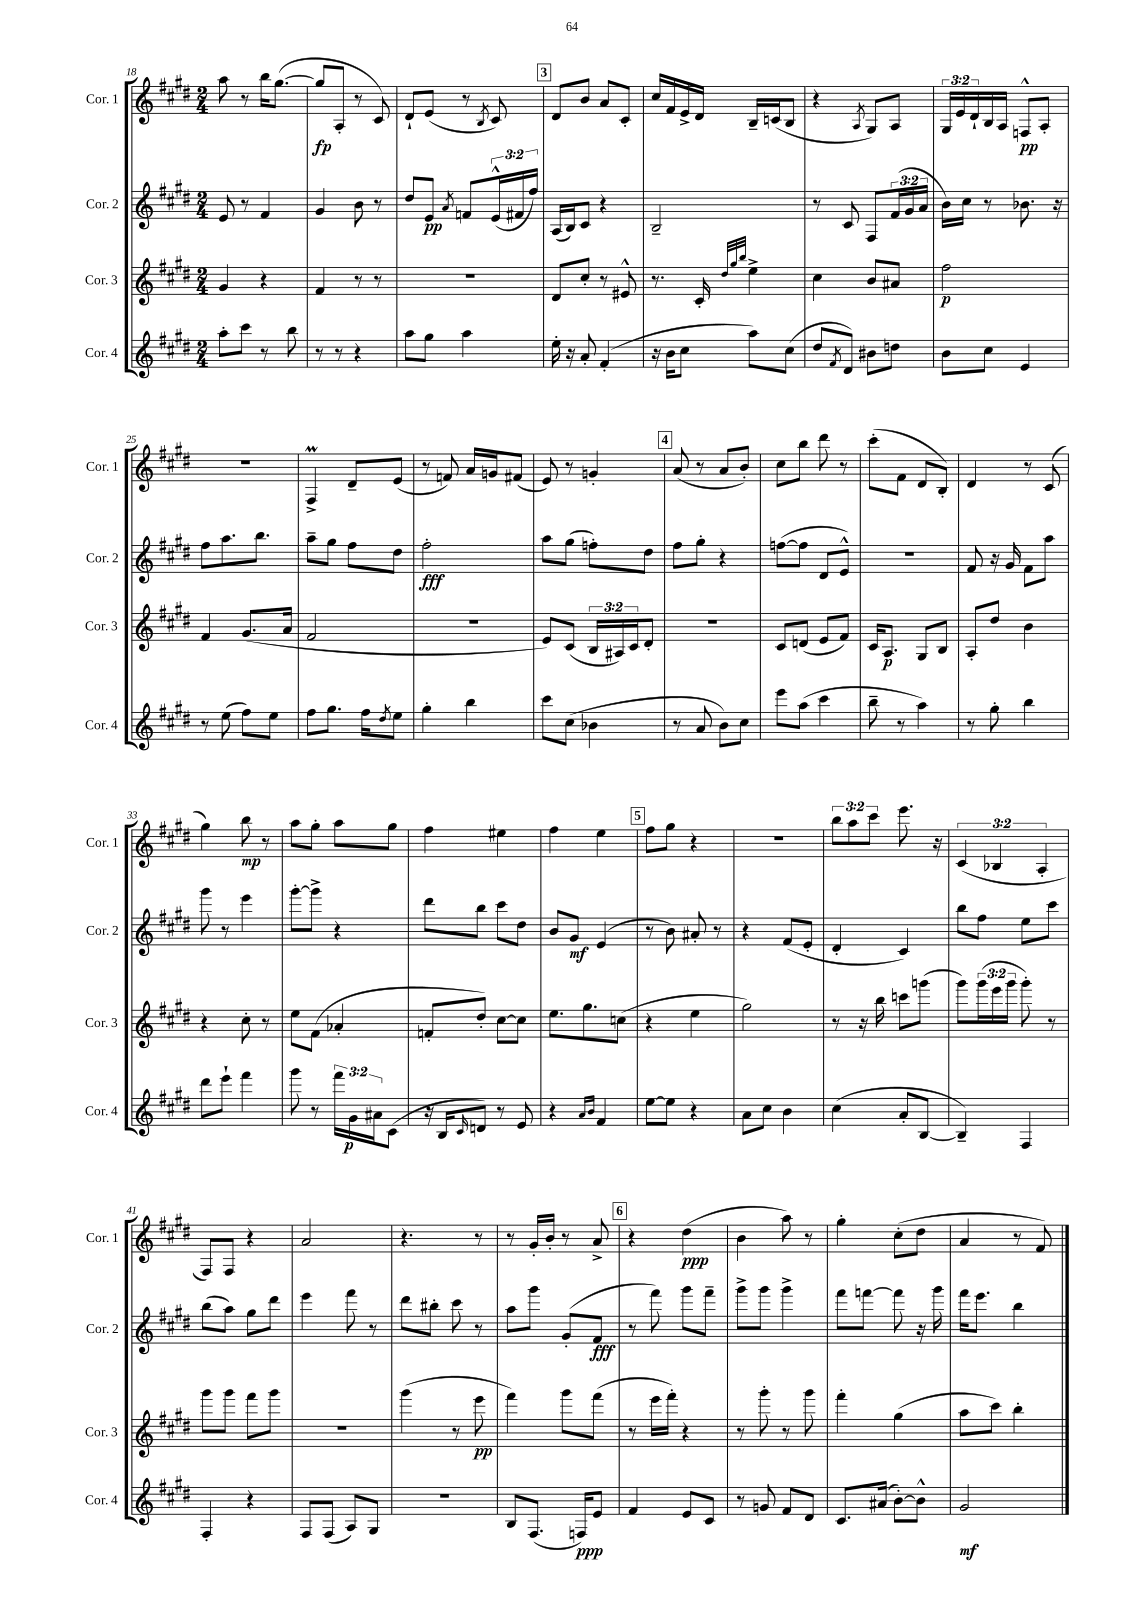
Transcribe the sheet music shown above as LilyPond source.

<<
\new StaffGroup <<
\new Staff = "s0" \with { instrumentName = "Cor. 1" shortInstrumentName = "Cor. 1" } {
    \clef treble \key e \major \numericTimeSignature \time 2/4 \override Staff.TupletNumber.text = #tuplet-number::calc-fraction-text
    a''8 r8 b''16 gis''8.~( |
    gis''8\fp a8-. r8 cis'8) |
    dis'8-! e'8( r8 \acciaccatura { b8 } cis'8) |
    \mark \markup { \box "3" } dis'8 b'8 a'8 cis'8-. |
    cis''16 fis'16 e'16-> dis'16 b16-- c'16( b8 |
    r4 \acciaccatura { a8 } gis8) a8 |
    \tuplet 3/2 { gis16 e'16 dis'16-! } b16 a16 f8-^\pp a8-. |
    R2 |
    fis4->\prall dis'8-- e'8( |
    r8 f'8) a'16 g'16 fis'8( |
    e'8) r8 g'4-. |
    \mark \markup { \box "4" } a'8( r8 a'8 b'8-.) |
    cis''8 b''8 dis'''8 r8 |
    cis'''8-.( fis'8 dis'8 b8-.) |
    dis'4 r8 cis'8( |
    gis''4) b''8\mp r8 |
    a''8 gis''8-. a''8 gis''8 |
    fis''4 eis''4 |
    fis''4 e''4 |
    \mark \markup { \box "5" } fis''8 gis''8 r4 |
    r2 |
    \tuplet 3/2 { b''8 a''8 cis'''8 } e'''8. r16 |
    \tuplet 3/2 { cis'4( bes4 a4-. } |
    fis8) fis8 r4 |
    a'2 |
    r4. r8 |
    r8 gis'16-. b'16-. r8 a'8-> |
    \mark \markup { \box "6" } r4 dis''4\ppp( |
    b'4 a''8) r8 |
    gis''4-. cis''8-.( dis''8 |
    a'4 r8 fis'8) \bar "|." |
}
\new Staff = "s1" \with { instrumentName = "Cor. 2" shortInstrumentName = "Cor. 2" } {
    \clef treble \key e \major \numericTimeSignature \time 2/4 \override Staff.TupletNumber.text = #tuplet-number::calc-fraction-text
    e'8 r8 fis'4 |
    gis'4 b'8 r8 |
    dis''8 e'8\pp \acciaccatura { a'8 } f'8 \tuplet 3/2 { e'16-^( fis'16 fis''16) } |
    \mark \markup { \box "3" } a16( b16) cis'8 r4 |
    b2-- |
    r8 cis'8 fis8 \tuplet 3/2 { fis'16( gis'16 a'16 } |
    b'16) cis''16 r8 bes'8. r16 |
    fis''8 a''8. b''8. |
    a''8-- gis''8 fis''8 dis''8 |
    fis''2-.\fff |
    a''8 gis''8( f''8-.) dis''8 |
    \mark \markup { \box "4" } fis''8 gis''8-. r4 |
    f''8~( f''8 dis'8 e'8-^) |
    R2 |
    fis'8 r16 gis'16 fis'8 a''8 |
    gis'''8 r8 e'''4 |
    gis'''8~-. gis'''8-> r4 |
    dis'''8 b''8 cis'''8 dis''8 |
    b'8 gis'8\mf e'4( |
    \mark \markup { \box "5" } r8 b'8) ais'8-. r8 |
    r4 fis'8( e'8-. |
    dis'4-. cis'4) |
    b''8 fis''8 e''8 cis'''8 |
    b''8( a''8) gis''8 dis'''8 |
    e'''4 fis'''8 r8 |
    dis'''8 bis''8-. cis'''8 r8 |
    a''8 gis'''8 gis'8-.( fis'8\fff |
    \mark \markup { \box "6" } r8 fis'''8) gis'''8 fis'''8-- |
    gis'''8-> gis'''8 gis'''4-> |
    fis'''8 f'''8~ f'''8 r16 gis'''16 |
    fis'''16 e'''8. b''4 \bar "|." |
}
\new Staff = "s2" \with { instrumentName = "Cor. 3" shortInstrumentName = "Cor. 3" } {
    \clef treble \key e \major \numericTimeSignature \time 2/4 \override Staff.TupletNumber.text = #tuplet-number::calc-fraction-text
    gis'4 r4 |
    fis'4 r8 r8 |
    R2 |
    \mark \markup { \box "3" } dis'8 cis''8-. r8 eis'8-^ |
    r8. cis'16-. \grace { dis''32 gis''32 b''32 } e''4-> |
    cis''4 b'8 ais'8 |
    fis''2\p |
    fis'4 gis'8.( a'16 |
    fis'2 |
    r2 |
    e'8) cis'8( \tuplet 3/2 { b16 ais16) cis'16 } dis'8-. |
    \mark \markup { \box "4" } R2 |
    cis'8 d'8( e'8 fis'8) |
    cis'16 a8.\p gis8 b8 |
    a8-. dis''8 b'4 |
    r4 cis''8-. r8 |
    e''8 fis'8( aes'4-. |
    f'8-. dis''8-.) cis''8~ cis''8 |
    e''8. gis''8. c''8( |
    \mark \markup { \box "5" } r4 e''4 |
    gis''2) |
    r8 r16 b''16 c'''8 g'''8( |
    gis'''8) \tuplet 3/2 { gis'''16( e'''16 gis'''16 } gis'''8-.) r8 |
    gis'''8 gis'''8 fis'''8 gis'''8 |
    R2 |
    gis'''4( r8 e'''8\pp |
    fis'''4) gis'''8 fis'''8( |
    \mark \markup { \box "6" } r8 e'''16 fis'''16-.) r4 |
    r8 gis'''8-. r8 gis'''8 |
    fis'''4-. gis''4( |
    a''8 cis'''8) b''4-. \bar "|." |
}
\new Staff = "s3" \with { instrumentName = "Cor. 4" shortInstrumentName = "Cor. 4" } {
    \clef treble \key e \major \numericTimeSignature \time 2/4 \override Staff.TupletNumber.text = #tuplet-number::calc-fraction-text
    a''8-. cis'''8 r8 b''8 |
    r8 r8 r4 |
    a''8 gis''8 a''4 |
    \mark \markup { \box "3" } e''16-. r16 a'8-. fis'4-.( |
    r16 b'16 cis''8 a''8) cis''8( |
    dis''8 \acciaccatura { fis'8 } dis'8) bis'8 d''8 |
    b'8 cis''8 e'4 |
    r8 e''8( fis''8) e''8 |
    fis''8 gis''8. fis''16 \acciaccatura { dis''8 } e''8 |
    gis''4-. b''4 |
    cis'''8 cis''8( bes'4 |
    \mark \markup { \box "4" } r8 a'8 b'8) cis''8 |
    e'''8 a''8( cis'''4 |
    b''8-- r8 a''4) |
    r8 gis''8-. b''4 |
    dis'''8 e'''8-! fis'''4 |
    gis'''8 r8 \tuplet 3/2 { fis'''16 gis'16\p ais'16 } cis'8( |
    r16 b16 \grace { cis'16 } d'8) r8 e'8 |
    r4 \grace { a'16 b'16 } fis'4 |
    \mark \markup { \box "5" } e''8~ e''8 r4 |
    a'8 cis''8 b'4 |
    cis''4( a'8-. b8~ |
    b4--) fis4 |
    fis4-. r4 |
    fis8 fis8( a8) gis8 |
    r2 |
    b8 fis8.( f16\ppp) e'8 |
    \mark \markup { \box "6" } fis'4 e'8 cis'8 |
    r8 g'8 fis'8 dis'8 |
    cis'8. ais'16( b'8~-.) b'8-^ |
    gis'2\mf \bar "|." |
}
>>
>>
\layout { \context { \Score currentBarNumber = #18 } }
